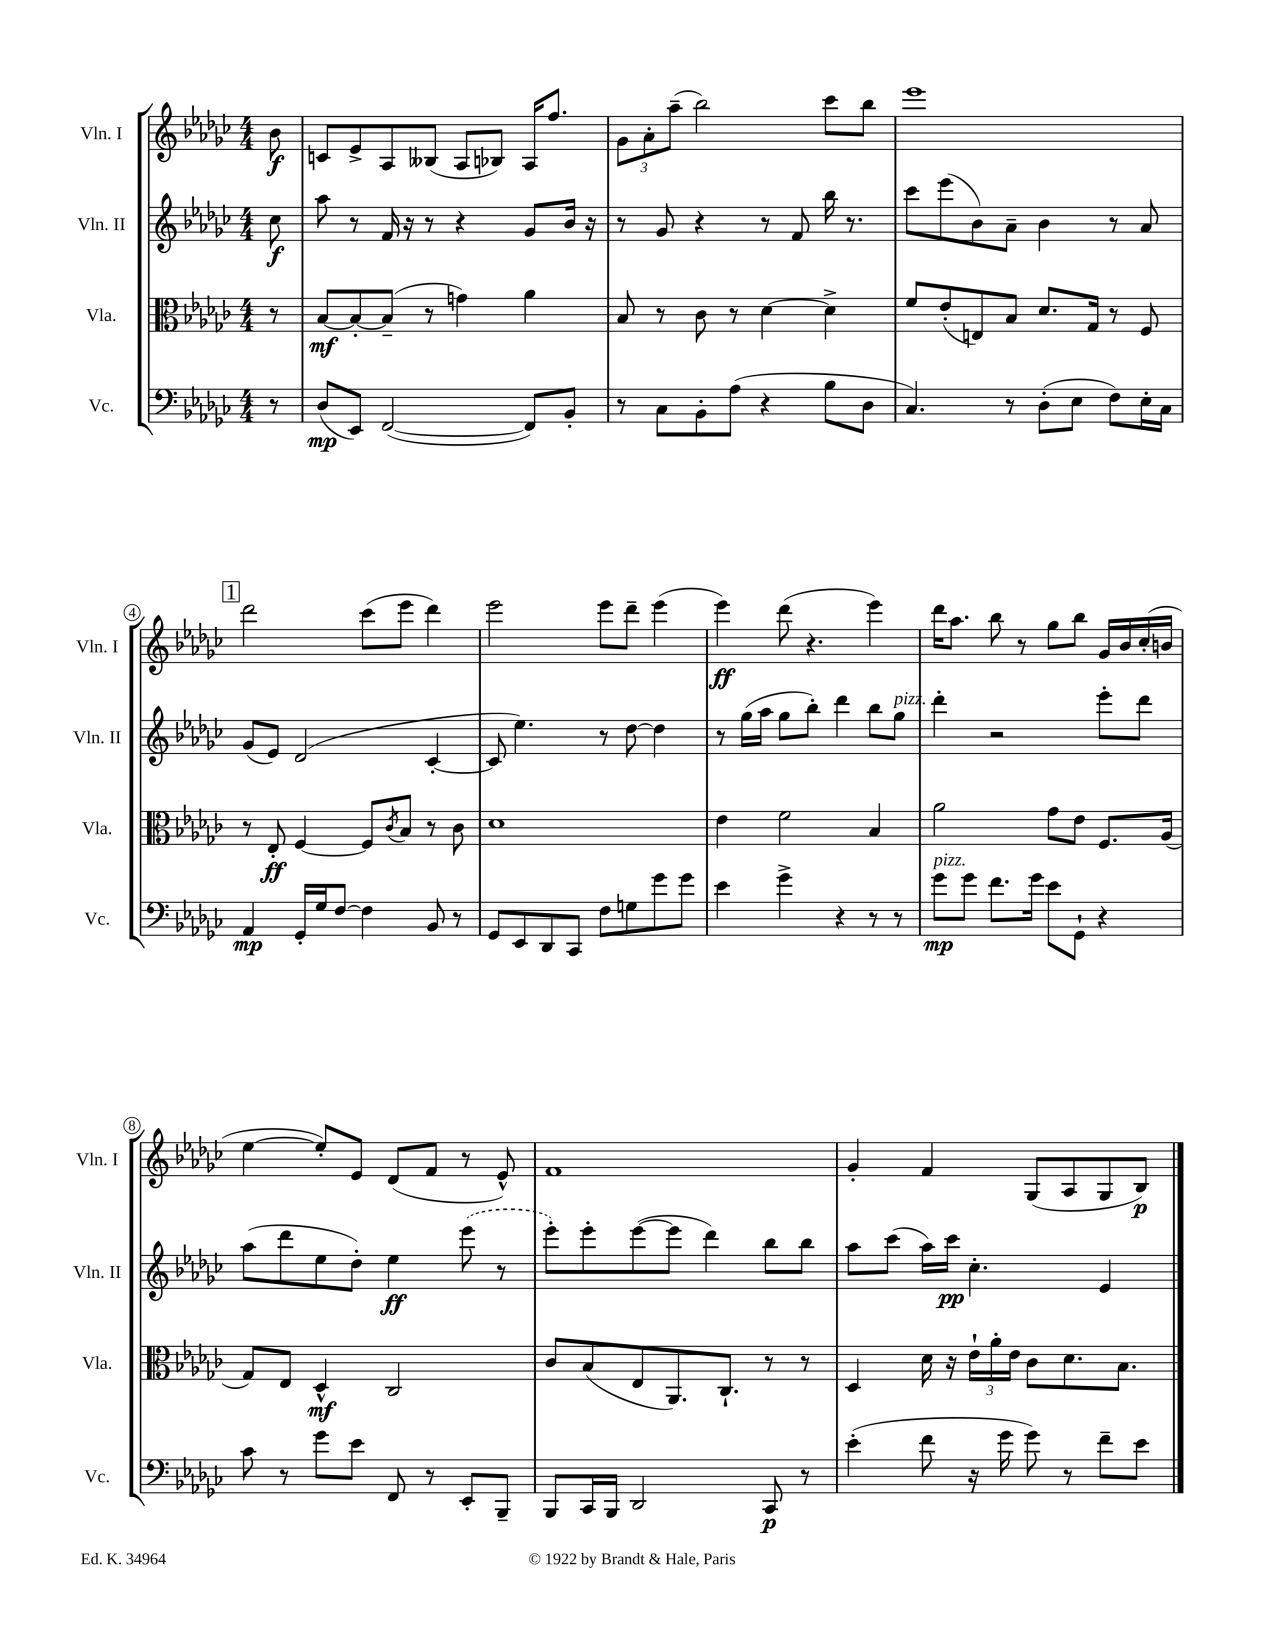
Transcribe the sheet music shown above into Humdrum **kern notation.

**kern	**dynam	**kern	**dynam	**kern	**dynam	**kern	**dynam
*part4	*part4	*part3	*part3	*part2	*part2	*part1	*part1
*staff4	*staff4	*staff3	*staff3	*staff2	*staff2	*staff1	*staff1
*I"Vc.	*	*I"Vla.	*	*I"Vln. II	*	*I"Vln. I	*
*I'Vc.	*	*I'Vla.	*	*I'Vln. II	*	*I'Vln. I	*
*clefF4	*	*clefC3	*	*clefG2	*	*clefG2	*
*k[b-e-a-d-g-c-]	*	*k[b-e-a-d-g-c-]	*	*k[b-e-a-d-g-c-]	*	*k[b-e-a-d-g-c-]	*
*M4/4	*	*M4/4	*	*M4/4	*	*M4/4	*
=	=	=	=	=	=	=	=
8r	.	8r	.	8cc-\	f	8b-\	f
=1	=1	=1	=1	=1	=1	=1	=1
(8D-/L	mp	[8B-/L	mf	8aa-\	.	8cn/L	.
8EE-/J)	.	8B-'/_	.	8r	.	8e-^/	.
([2FF/	.	(8B-~/J]	.	16f/	.	8A-/	.
.	.	.	.	16r	.	.	.
.	.	8r	.	8r	.	(8B--X/J	.
.	.	4gn\)	.	4r	.	8A-/L	.
.	.	.	.	.	.	8B-X/J)	.
8FF/L])	.	4a-\	.	8g-/L	.	16A-/KL	.
.	.	.	.	.	.	8.ff/J	.
8BB-'/J	.	.	.	16b-/Jk	.	.	.
.	.	.	.	16r	.	.	.
=2	=2	=2	=2	=2	=2	=2	=2
8r	.	8B-/	.	8r	.	12g-\L	.
.	.	.	.	.	.	12a-'\	.
8C-\L	.	8r	.	8g-/	.	.	.
.	.	.	.	.	.	(12aa-~\J	.
8BB-'\	.	8c-\	.	4r	.	2bb-\)	.
(8A-\J	.	8r	.	.	.	.	.
4r	.	[4d-\	.	8r	.	.	.
.	.	.	.	8f/	.	.	.
8B-\L	.	4d-^\]	.	16bb-\	.	8ccc-\L	.
.	.	.	.	8.r	.	.	.
8D-\J	.	.	.	.	.	8bb-\J	.
=3	=3	=3	=3	=3	=3	=3	=3
4.C-/)	.	8f/L	.	8ccc-\L	.	1eee-	.
.	.	(8e-'/	.	(8eee-\	.	.	.
.	.	8En/)	.	8b-\)	.	.	.
8r	.	8B-/J	.	8a-~\J	.	.	.
(8D-'\L	.	8.d-/L	.	4b-\	.	.	.
8E-\J	.	.	.	.	.	.	.
.	.	16G-/Jk	.	.	.	.	.
8F\L)	.	8r	.	8r	.	.	.
16E-'\L	.	8F/	.	8a-/	.	.	.
16C-\JJ	.	.	.	.	.	.	.
!!LO:LB:g=z
!!LO:REH:place=s1:t=1
=4	=4	=4	=4	=4	=4	=4	=4
4AA-/	mp	8r	.	(8g-/L	.	2ddd-\	.
.	.	8E-'/	ff	8e-/J)	.	.	.
16GG-'/LL	.	[4F/	.	(2d-/	.	.	.
16G-/J	.	.	.	.	.	.	.
[8F/J	.	.	.	.	.	.	.
4F\]	.	8F/L]	.	.	.	(8ccc-\L	.
.	.	8qc-/	.	.	.	.	.
.	.	8B-/J	.	.	.	8eee-\J	.
8BB-/	.	8r	.	[4c-'/	.	4ddd-\)	.
8r	.	8c-\	.	.	.	.	.
=5	=5	=5	=5	=5	=5	=5	=5
8GG-/L	.	1d-	.	8c-/]	.	2eee-\	.
8EE-/	.	.	.	4.ee-\)	.	.	.
8DD-/	.	.	.	.	.	.	.
8CC-/J	.	.	.	.	.	.	.
8F\L	.	.	.	8r	.	8eee-\L	.
8Gn\	.	.	.	[8dd-\	.	8ddd-~\J	.
8g-\	.	.	.	4dd-\]	.	(4eee-\	.
8g-\J	.	.	.	.	.	.	.
=6	=6	=6	=6	=6	=6	=6	=6
4e-\	.	4e-\	.	8r	.	4eee-\)	ff
.	.	.	.	(16gg-\LL	.	.	.
.	.	.	.	16aa-\JJ	.	.	.
4g-^\	.	2f\	.	8gg-\L	.	(8ddd-\	.
.	.	.	.	8bb-'\J)	.	4.r	.
4r	.	.	.	4ddd-\	.	.	.
8r	.	4B-/	.	8bb-\L	.	4eee-\)	.
!	!	!	!	!LO:TX:a:i:t=pizz.	!	!	!
8r	.	.	.	8gg-\J	.	.	.
=7	=7	=7	=7	=7	=7	=7	=7
!LO:TX:a:i:t=pizz.	!	!	!	!	!	!	!
8g-\L	mp	2a-\	.	4ddd-'\	.	16ddd-\KL	.
.	.	.	.	.	.	8.aa-\J	.
8g-\J	.	.	.	.	.	.	.
8.f\L	.	.	.	2r	.	8bb-\	.
.	.	.	.	.	.	8r	.
16g-\Jk	.	.	.	.	.	.	.
8e-\L	.	8g-\L	.	.	.	8gg-\L	.
8GG-`\J	.	8e-\J	.	.	.	8bb-\J	.
4r	.	8.F/L	.	8eee-'\L	.	16g-/LL	.
.	.	.	.	.	.	16b-/	.
.	.	.	.	8ddd-\J	.	(16cc-'/	.
.	.	(16A-/Jk	.	.	.	16bn/JJ	.
!!LO:LB:g=z
=8	=8	=8	=8	=8	=8	=8	=8
8c-\	.	8G-/L)	.	(8aa-\L	.	[4ee-\	.
8r	.	8E-/J	.	8ddd-\	.	.	.
8g-\L	.	4D-^^/	mf	8ee-\	.	8ee-'/L])	.
8e-\J	.	.	.	8dd-'\J)	.	8e-/J	.
8FF/	.	2C-/	.	4ee-\	ff	(8d-/L	.
8r	.	.	.	.	.	8f/J	.
8EE-'/L	.	.	.	(8eee-\	.	8r	.
8BBB-~/J	.	.	.	8r	.	8e-^^/)	.
=9	=9	=9	=9	=9	=9	=9	=9
8BBB-/L	.	8c-/L	.	8eee-'\L)	.	1f	.
16CC-/L	.	(8B-/	.	8eee-'\	.	.	.
16BBB-/JJ	.	.	.	.	.	.	.
2DD-/	.	8E-/	.	([8eee-\	.	.	.
.	.	8.AA-/)	.	8eee-\J]	.	.	.
.	.	.	.	4ddd-\)	.	.	.
.	.	8.C-`/J	.	.	.	.	.
8CC-/	p	8r	.	8bb-\L	.	.	.
8r	.	8r	.	8bb-\J	.	.	.
=10	=10	=10	=10	=10	=10	=10	=10
(4e-'\	.	4D-/	.	8aa-\L	.	4g-'/	.
.	.	.	.	(8ccc-\J	.	.	.
8f\	.	16d-\	.	16aa-\LL)	.	4f/	.
.	.	16r	.	16ccc-\JJ	pp	.	.
16r	.	24e-`\LL	.	4.cc-'\	.	.	.
.	.	24a-'\	.	.	.	.	.
16g-\	.	.	.	.	.	.	.
.	.	24e-\JJ	.	.	.	.	.
8g-\)	.	8c-\L	.	.	.	(8G-/L	.
8r	.	8.d-\	.	.	.	8A-/	.
8f~\L	.	.	.	4e-/	.	8G-/	.
.	.	8.B-\J	.	.	.	.	.
8e-\J	.	.	.	.	.	8B-/J)	p
==	==	==	==	==	==	==	==
*-	*-	*-	*-	*-	*-	*-	*-
